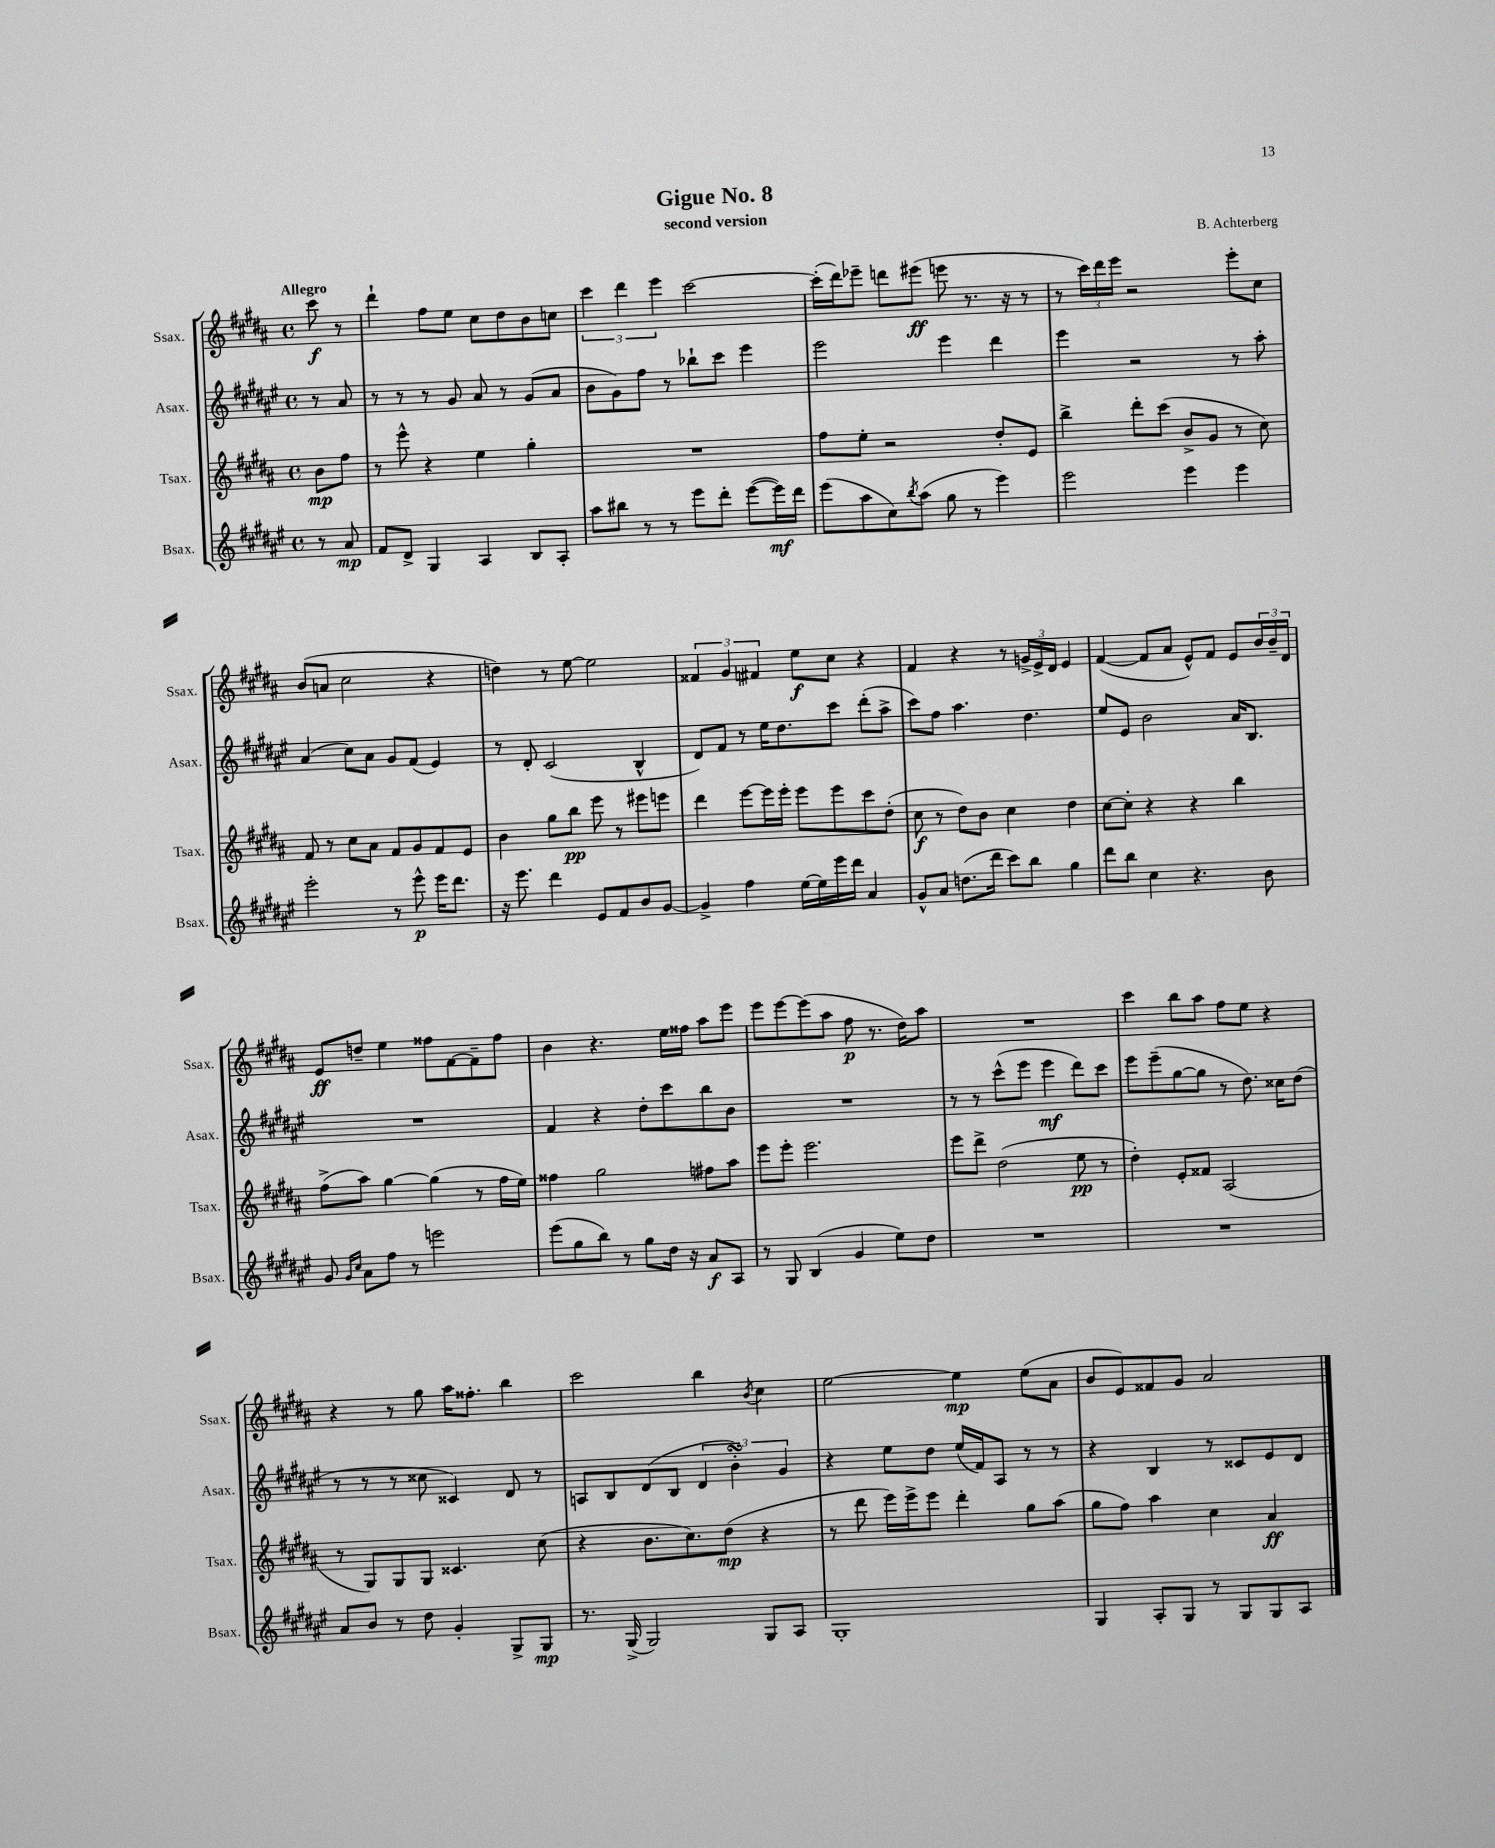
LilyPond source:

\header { title = "Gigue No. 8" composer = "B. Achterberg" subtitle = "second version" }
<<
\new StaffGroup <<
\new Staff = "s0" \with { instrumentName = "Ssax." shortInstrumentName = "Ssax." } {
    \clef treble \key b \major \defaultTimeSignature \time 4/4 \partial 4 \tempo "Allegro"
    cis'''8\f r8 |
    dis'''4-! fis''8 e''8 cis''8 dis''8 b'8 c''8 |
    \tuplet 3/2 { cis'''4 dis'''4 e'''4 } cis'''2~ |
    cis'''16-.( dis'''16) ees'''8-- d'''8 eis'''8\ff( e'''8 r8. r16 r8 |
    r8 \tuplet 3/2 { cis'''16) dis'''16 e'''16 } r2 e'''8-. cis''8 |
    b'8( a'8 cis''2 r4 |
    d''4) r8 e''8~ e''2 |
    \tuplet 3/2 { fisis'4 gis'4 fis'4 } e''8\f cis''8 r4 |
    fis'4 r4 r8 \tuplet 3/2 { g'16-> e'16-> dis'16 } e'4 |
    fis'4~( fis'8 ais'8 e'8-^) fis'8 e'8 \tuplet 3/2 { b'16 b'16-- dis'16 } |
    e'8\ff d''8-- e''4 fisis''8 fis'8~ fis'8-- fisis''8 |
    b'4 r4. e''16 fisis''16 ais''8 e'''8 |
    e'''8 e'''8~ e'''8( ais''8 fis''8\p r8. dis''16) ais''8 |
    R1 |
    cis'''4 b''8 ais''8 fis''8 e''8 r4 |
    r4 r8 gis''8 ais''16 fisis''8.-. b''4 |
    cis'''2 b''4 \acciaccatura { b'8 } cis''4 |
    e''2~ e''4\mp e''8( ais'8 |
    b'8 e'8) fisis'8 gis'8 ais'2 \bar "|." |
}
\new Staff = "s1" \with { instrumentName = "Asax." shortInstrumentName = "Asax." } {
    \clef treble \key fis \major \defaultTimeSignature \time 4/4 \partial 4
    r8 ais'8 |
    r8 r8 r8 gis'8 ais'8 r8 gis'8( ais'8 |
    b'8 gis'8) fis''8 r8 bes''8-! cis'''8 eis'''4 |
    eis'''2 eis'''4 dis'''4 |
    eis'''4 r2 r8 ais''8-. |
    ais'4( cis''8) ais'8 gis'8 fis'8( eis'4) |
    r8 dis'8-. cis'2( b4-^ |
    dis'8) fis'8 r8 eis''16 dis''8. cis'''8 dis'''8-.( ais''8-> |
    cis'''8) fis''8 ais''4. dis''4. |
    eis''8 eis'8 b'2 ais'16 b8. |
    R1 |
    fis'4 r4 dis''8-. cis'''8 b''8 b'8 |
    R1 |
    r8 r8 cis'''8-^( eis'''8 eis'''4\mf dis'''8) cis'''8 |
    eis'''8 eis'''8--( gis''8~ gis''8 r8 dis''8.) cisis''16 dis''8( |
    r8 r8 r8 cisis''8 cisis'4) dis'8 r8 |
    a8 b8 dis'8( b8 \tuplet 3/2 { dis'4 b'4-.\turn) gis'4 } |
    r4 eis''8 dis''8 eis''16( fis'16) ais8 r8 r8 |
    r4 b4 r8 cisis'8 eis'8 dis'8 \bar "|." |
}
\new Staff = "s2" \with { instrumentName = "Tsax." shortInstrumentName = "Tsax." } {
    \clef treble \key b \major \defaultTimeSignature \time 4/4 \partial 4
    b'8\mp fis''8 |
    r8 e'''8-^ r4 e''4 gis''4-. |
    R1 |
    fis''8 e''8-. r2 dis''8-. e'8 |
    b''4-> dis'''8-. cis'''8( b'8-> gis'8 r8 cis''8) |
    fis'8 r8 cis''8 ais'8 fis'8 gis'8 fis'8 e'8 |
    b'4 gis''8 b''8\pp e'''8 r8 eis'''8 e'''8 |
    dis'''4 e'''8~ e'''16 e'''16-. e'''8 e'''8 cis'''8 dis''8-.( |
    cis''8\f r8 dis''8) b'8 cis''4 dis''4 |
    cis''8~ cis''8-. r4 r4 b''4 |
    fis''8->( ais''8) gis''4~ gis''4( r8 fis''16 e''16) |
    fisis''4 gis''2 fis''8 ais''8 |
    e'''8 e'''8-. e'''2. |
    e'''8 dis'''8-> dis''2( e''8\pp r8 |
    dis''4-.) e'8-. fisis'8 ais2( |
    r8 gis8) gis8 gis8 cisis'4. cis''8( |
    r4 b'8. cis''8.) dis''8\mp( r4 |
    r8 dis'''8 e'''16) e'''16-> e'''8 dis'''4-. gis''8 ais''8( |
    gis''8 fis''8) ais''4 cis''4 ais'4\ff \bar "|." |
}
\new Staff = "s3" \with { instrumentName = "Bsax." shortInstrumentName = "Bsax." } {
    \clef treble \key fis \major \defaultTimeSignature \time 4/4 \partial 4
    r8 ais'8\mp |
    fis'8 dis'8-> gis4 ais4 b8 ais8-. |
    ais''8 bis''8 r8 r8 eis'''8 dis'''8-. eis'''8~( eis'''16\mf) dis'''16 |
    eis'''8( ais''8 cis''8) \acciaccatura { b''8 } ais''8( gis''8 r8 eis'''4) |
    eis'''2 eis'''4 eis'''4 |
    eis'''2-. r8 eis'''8-^\p eis'''16 dis'''8. |
    r16 eis'''8. dis'''4 eis'8 fis'8 b'8 gis'8~ |
    gis'4-> fis''4 eis''16~ eis''16 eis'''16 dis'''16 ais'4 |
    gis'8-^ ais'8 d''8.( dis'''16 cis'''8) b''8 gis''4 |
    dis'''8 b''8 cis''4 r4. b'8 |
    gis'8 \grace { gis'16 cis''16 } ais'8 fis''8 r8 e'''2 |
    eis'''8( gis''8 b''8) r8 gis''8 dis''16 r16 ais'8\f ais8 |
    r8 gis8 b4( gis'4 eis''8) dis''8 |
    R1 |
    R1 |
    ais'8 b'8 r8 dis''8 gis'4-. gis8-> gis8\mp |
    r8. gis16->( gis2) gis8 ais8 |
    gis1-. |
    gis4 ais8-. gis8 r8 gis8 gis8 ais8 \bar "|." |
}
>>
>>
\layout { \context { \Score \remove "Bar_number_engraver" } }
